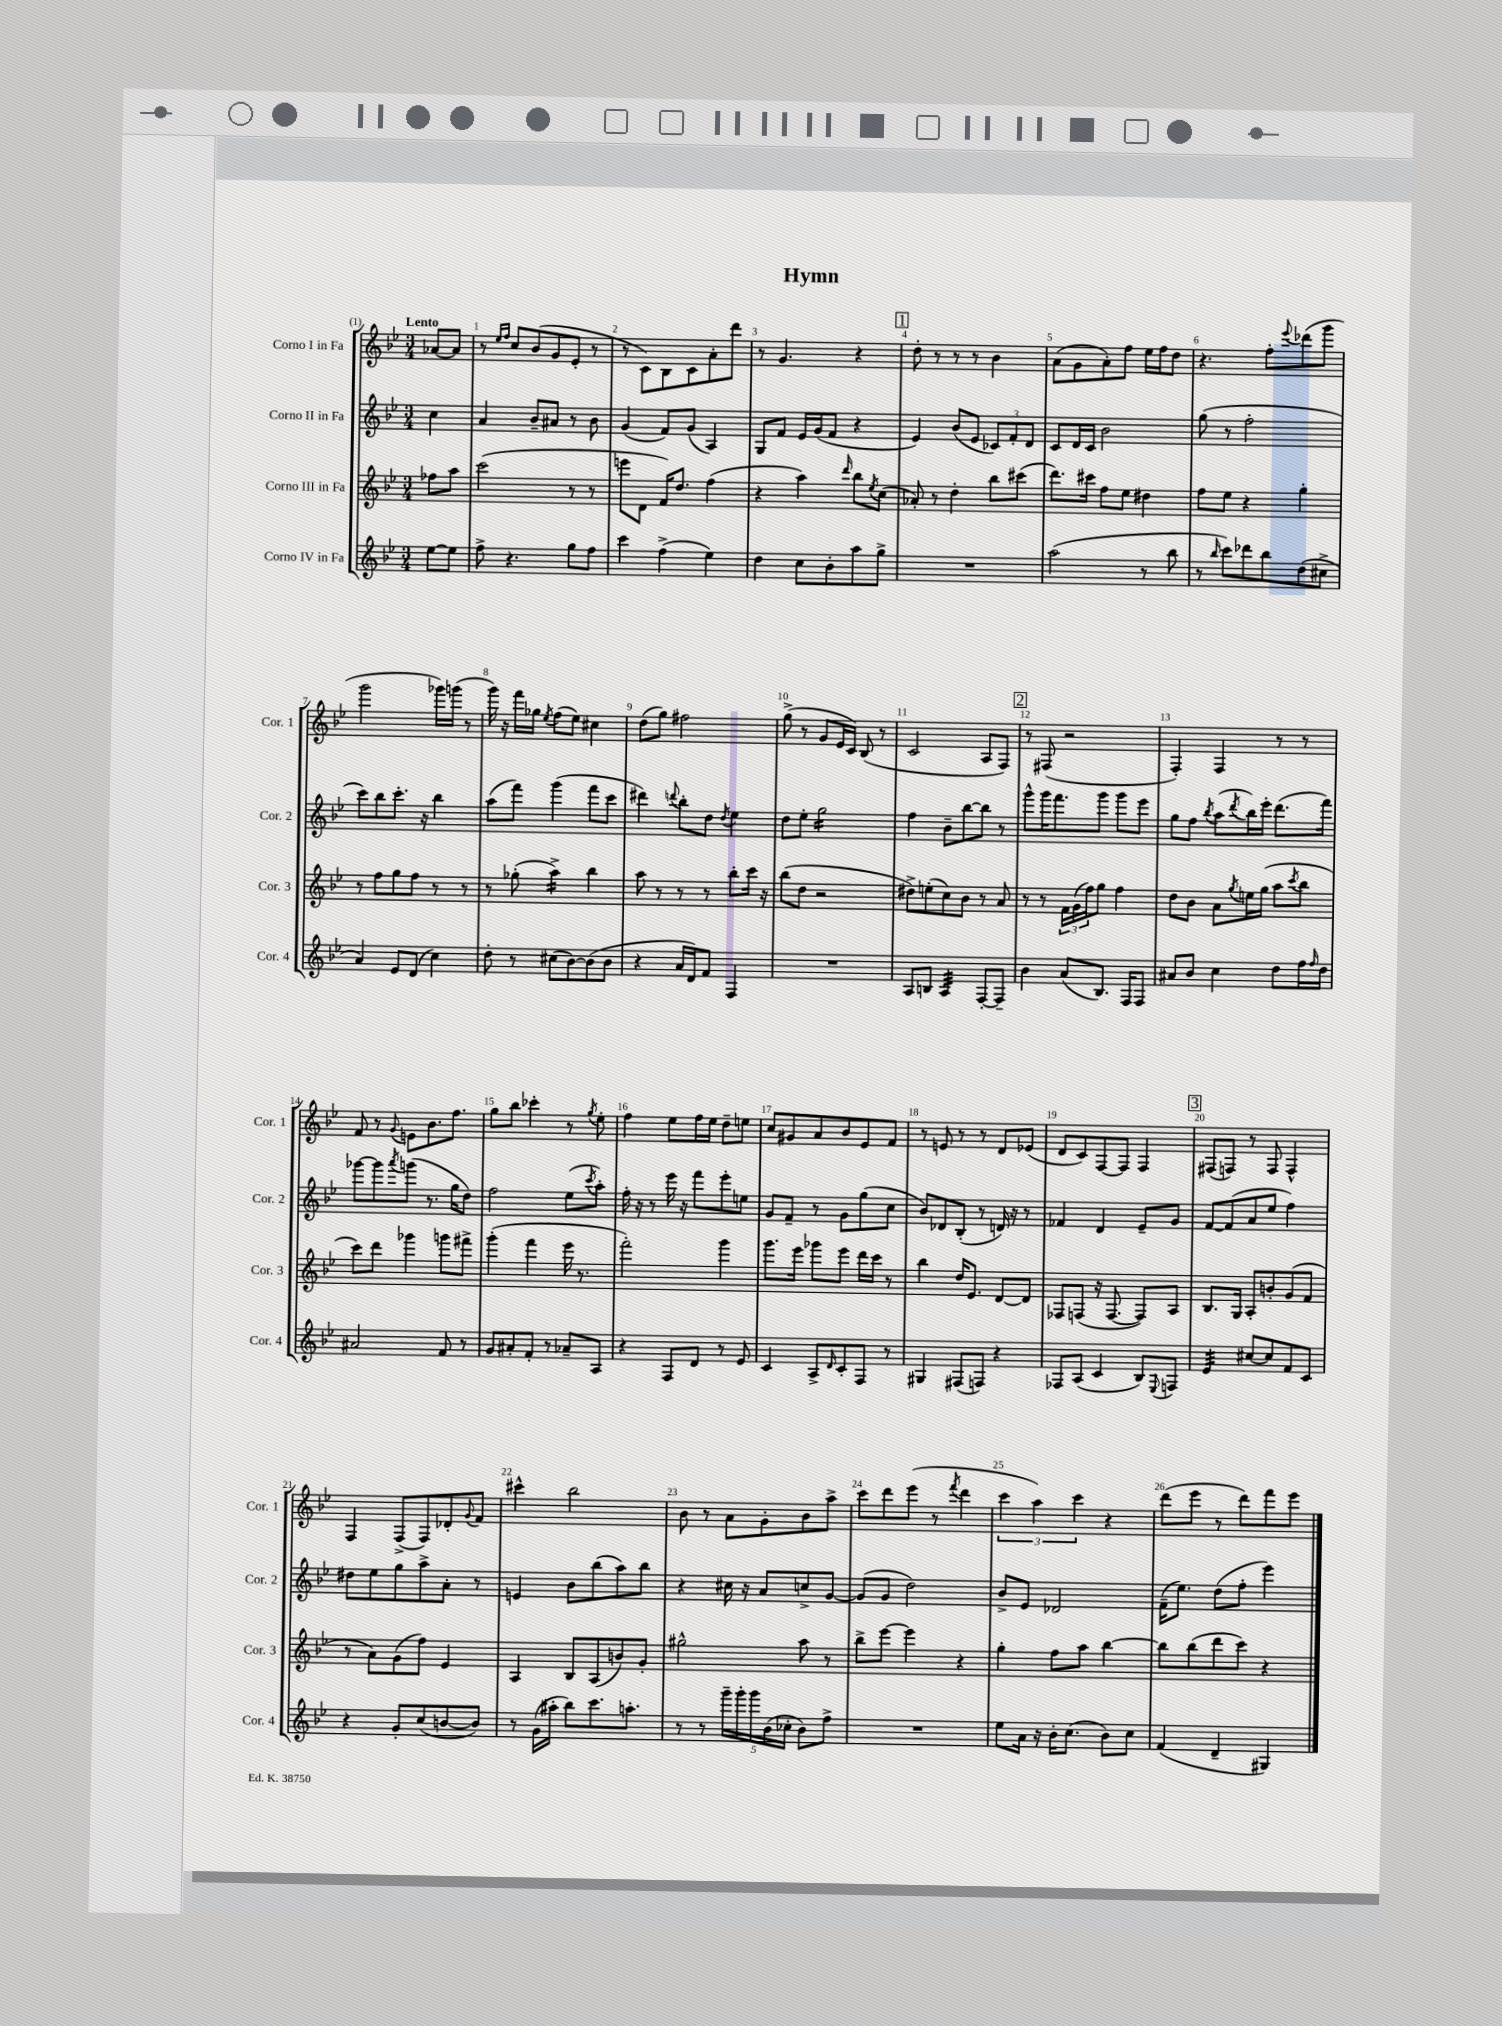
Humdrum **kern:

**kern	**kern	**kern	**kern
*staff4	*staff3	*staff2	*staff1
*clefG2	*clefG2	*clefG2	*clefG2
*k[b-e-]	*k[b-e-]	*k[b-e-]	*k[b-e-]
*M3/4	*M3/4	*M3/4	*M3/4
[8ee-	8ff-	4cc	[8a-
8ee-]	8aa	.	8a-]
=	=	=	=
8ff^	(2ccc	4a	8r
.	.	.	16qqee-
.	.	.	16qqff
4.r	.	.	8cc
.	.	8b-~	(8b-
.	.	8a#	8g
8gg	8r	8r	8e-'
8ff	8r	8b-	8r
=	=	=	=
4ccc	8eee	(4g	8r
.	8d	.	8c)
(4ff^	16f)	8f)	8B-
.	8.dd	.	.
.	.	(8g	8c
4ee-)	(4ff	4A)	8a'
.	.	.	8ddd
=	=	=	=
4dd	4r	8G	8r
.	.	8f	4.g
8cc	4aa)	16e-	.
.	.	(16g	.
8b-'	.	8f	.
.	16qqddd	.	.
8aa	8bb-	4r	4r
.	8qee-	.	.
8gg^	(8cc	.	.
=	=	=	=
2.r	8a-')	4e-)	8dd'
.	8r	.	8r
.	4dd'	(8b-	8r
.	.	8e-	8r
.	8bb-	12c-)	4b-
.	.	12f'	.
.	(8ccc#	.	.
.	.	12d	.
=	=	=	=
(2aa	8.ddd)	8c	(8a
.	.	16d	8g
.	16ccc#	16c	.
.	8ff	2b-	8a')
.	8ee-	.	8ff
8r	4dd#	.	16ee-
.	.	.	16ff
8bb-	.	.	8dd
=	=	=	=
8r	8ff	(8gg	4.r
16qqbb-	.	.	.
8ccc)	8ee-	8r	.
8ddd-	4r	2ff'	.
8bb-	.	.	8ff'
.	.	.	8qqeee-
(8dd	4gg'	.	(8ddd-
8cc#^	.	.	8ggg
=	=	=	=
4a)	8r	8ccc)	2ggg
.	8ff	8bb-	.
8e-	8gg	8.ccc'	.
(8d	8ff	.	.
.	.	16r	.
4cc)	8r	4bb-	16ggg-)
.	.	.	(16ggg
.	8r	.	8r
=	=	=	=
8dd'	8r	(8aa	16ggg)
.	.	.	16r
8r	(8gg-'	8fff)	16fff
.	.	.	16gg-
.	.	.	8qee-
(8cc#	4aa^)	(4ggg	(8ff
[8b-)	.	.	8ee-)
(8b-]	4bb-	8fff	4cc#
8b-	.	8ccc	.
=	=	=	=
4r	8aa	4ddd#)	(8dd
.	8r	.	8gg)
.	.	8qqddd	.
16a	8r	8bb-'	2ff#
16d)	.	.	.
8f	8r	8dd	.
.	.	8qdd	.
4F	8bb-'	4ee-	.
.	16ccc	.	.
.	16r	.	.
=	=	=	=
2.r	(8bb-	8dd	(8gg^
.	8dd	8ee-'	8r
.	2r	2gg	8g
.	.	.	16e-
.	.	.	16c)
.	.	.	(8B-
.	.	.	8r
=	=	=	=
8A	8dd#^)	4ff	2c
8B	(8ee'	.	.
4A	8cc)	8b-~	.
.	8b-	[8bb-	.
[8F'	8r	8bb-]	8A
8F~]	8a	8r	8F)
=	=	=	=
4b-	8r	8ggg^^	8r
.	8r	16ggg	(8F#
.	.	8.fff	.
(8a	24f	.	2r
.	(24g	.	.
.	24ff)	.	.
8.B-)	8gg	8ggg	.
.	4ff	8ggg	.
16F	.	.	.
8F	.	8eee-	.
=	=	=	=
8a#	8dd	8gg	4F')
8b-	8b-	8ff	.
.	.	8qbb-	.
4cc	8a	(8aa	4F
.	8qgg	8qddd	.
.	16ee	16bb-)	.
.	(16gg	16eee-'	.
8dd	8aa	(8.ddd	8r
.	8qccc	.	.
16ff	8bb-	.	8r
16qqff	.	.	.
16dd	.	16fff)	.
=	=	=	=
2a#	8ccc)	[8ggg-	8f
.	8ddd	8ggg-]	8r
.	.	8qaaa	8qqg
.	4ggg-	(8ggg	8e
.	.	8.r	8.b-
8f	8ggg	.	.
.	.	16gg	8.ff
8r	8fff#^	8dd)	.
=	=	=	=
8g	(4ggg'	2ff	8gg
8a#'	.	.	8bb-
8f'	4fff	.	4ccc-'
8r	.	.	.
8a-~	16eee-	(8ee-	8r
.	8.r	.	.
.	.	8qccc	8qgg
8A	.	8aa')	8ee-'
=	=	=	=
4r	2fff')	16ff'	4ff
.	.	16r	.
.	.	8r	.
8F	.	16eee-	8ee-
.	.	16r	.
8d	.	8fff	16ff
.	.	.	16ee-
8r	4ggg	8eee-'	8dd~
8e-	.	8ee	8ee
=	=	=	=
4c	8.ggg	8g	8cc
.	.	8f~	8g#
.	16eee-	.	.
8A^	8ggg-	8r	8a
16qqd	.	.	.
8c'	8eee-	8g	8b-
8F	16ddd	(8gg	8e-
.	16ccc	.	.
8r	8r	8cc	8f
=	=	=	=
4G#	4bb-	8b-)	8r
.	.	8d-	8e
(8F#	16dd	(8B-'	8r
.	8.e-	.	.
8F)	.	8r	8r
4r	[8d	16d)	8d
.	.	16r	.
.	8d]	8r	(8e-
=	=	=	=
8F-	8F-	4f-	8d
(8A	(8F	.	8c)
4c	16r	4d	[8F
.	[8.F	.	.
.	.	.	8F]
8B-)	8F])	8e-~	4F
8qqE-	.	.	.
8F	8A	8g	.
=	=	=	=
4e-	8.B-	[8f	(8F#
.	.	(8f]	8F)
.	16G	.	.
[8cc#	8A'	8a	8r
8cc#]	8b'	8ee-	8F
8f	(8g	4ff)	4F^^
8c	8f	.	.
=	=	=	=
4r	8r	8dd#	4F
.	8a)	8ee-	.
8g'	(8g	8gg	(8F^
(8cc	8ff)	8aa^	8F)
[8b	4e-	8a'	8d-'
.	.	.	8qqg
8b])	.	8r	8f
=	=	=	=
8r	4A	4e	4ccc#^^
(16g	.	.	.
16aa#'	.	.	.
8bb-)	8B-	8b-	2bb-
8.ccc	(8A	(8bb-	.
.	8b)	8aa)	.
8.aa'	.	.	.
.	8g'	8bb-	.
=	=	=	=
8r	2gg#^^	4r	8b-
8r	.	.	8r
20ggg~	.	16cc#	8a
20ggg'	.	.	.
.	.	16r	.
20ggg	.	.	.
.	.	8a	8g'
(20b-	.	.	.
20cc-'	.	.	.
8b-)	8aa	8cc^	8b-
8ff^	8r	[8g	8aa^
=	=	=	=
2.r	8bb-^	(8g]	8ccc
.	[8eee-	8g	8ddd
.	4eee-]	2dd)	(8eee-
.	.	.	8r
.	.	.	8qfff
.	4r	.	4ddd
=	=	=	=
8ee-	4gg'	8b-^	6ccc
16a	.	8e-	.
.	.	.	6aa)
16r	.	.	.
16b-'	8ff	2d-	.
(8.cc	.	.	.
.	.	.	6ccc
.	8aa	.	.
8b-)	[4bb-	.	4r
8cc	.	.	.
=	=	=	=
(4f	8bb-]	(16f~	(8ddd
.	.	8.ee-)	.
.	(8bb-	.	8eee-
4d~	8ddd	(8dd	8r
.	8ccc)	8ff'	8ddd)
4G#)	4r	4eee-)	8fff
.	.	.	8eee-
==	==	==	==
*-	*-	*-	*-
